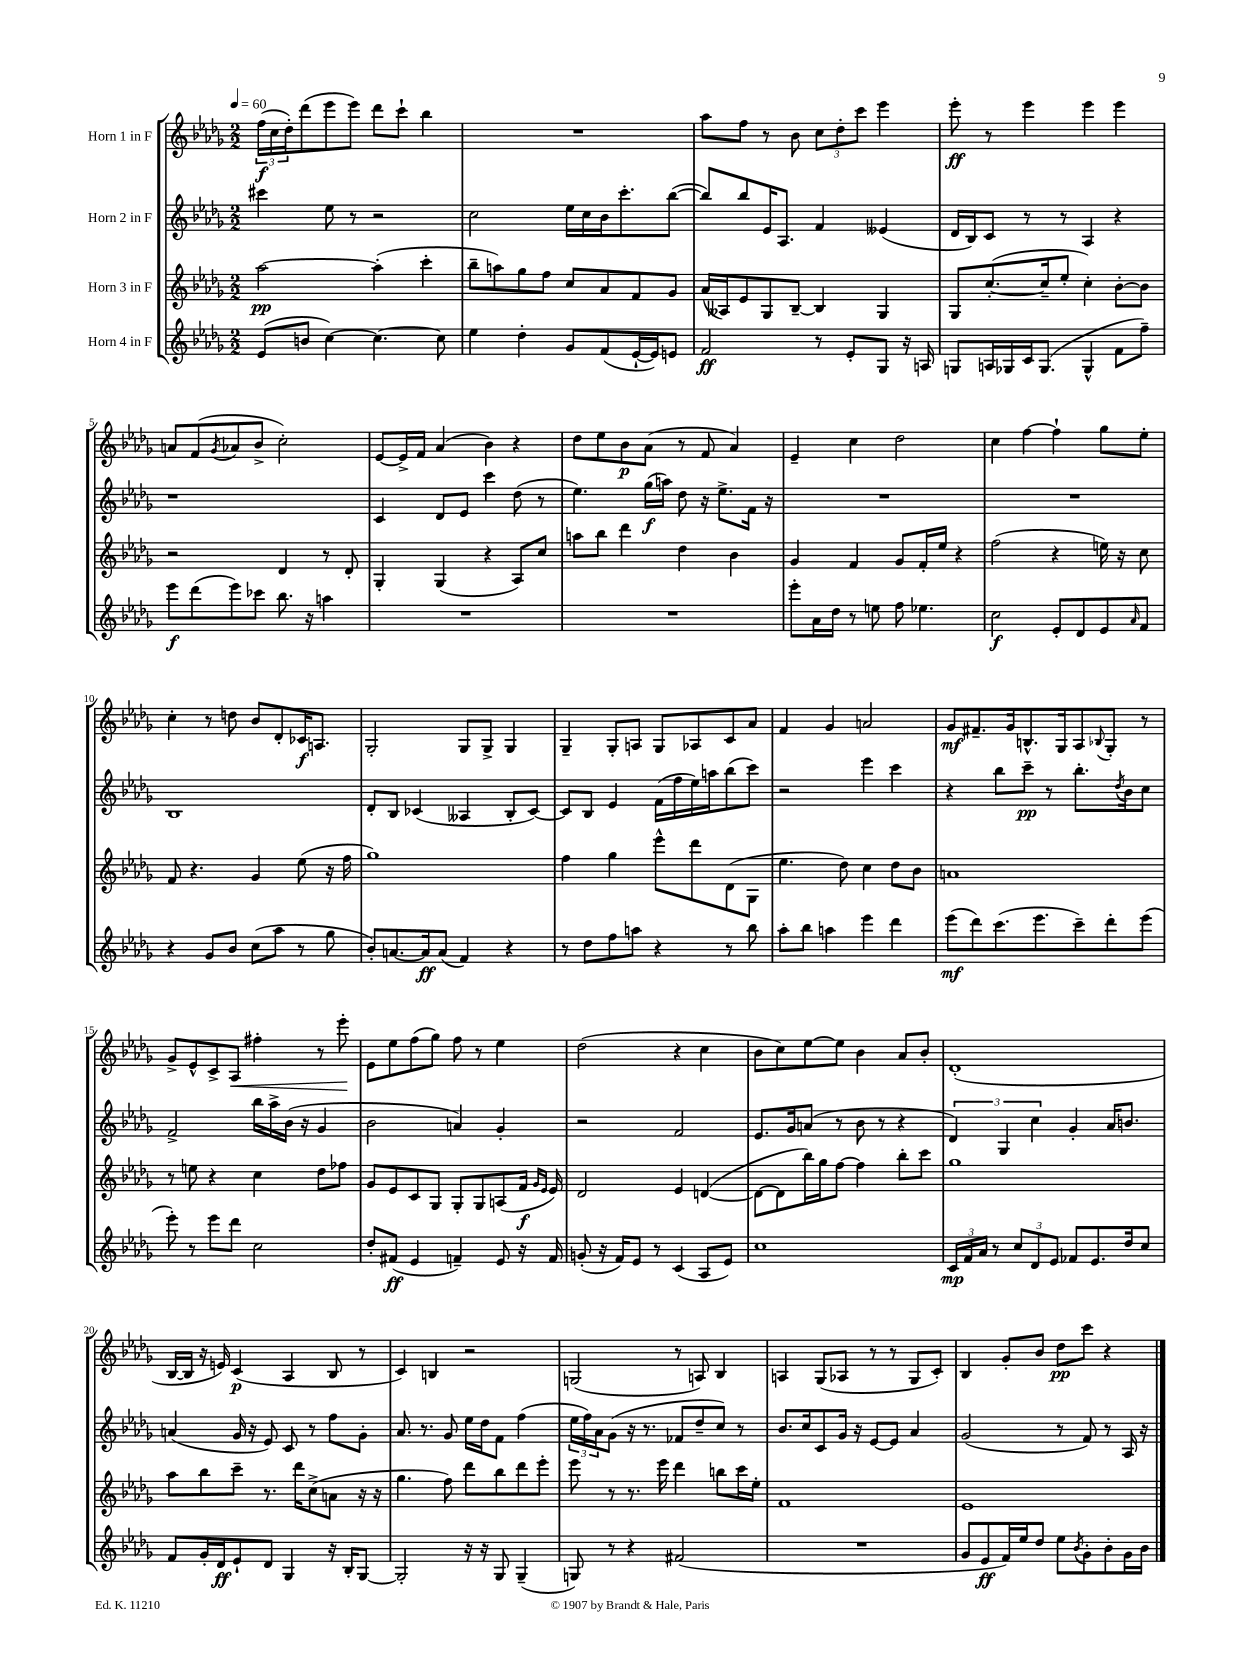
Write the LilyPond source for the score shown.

<<
\new StaffGroup <<
\new Staff = "s0" \with { instrumentName = "Horn 1 in F" } {
    \clef treble \key des \major \numericTimeSignature \time 2/2 \tempo 4 = 60
    \tuplet 3/2 { f''16\f( c''16 des''16-.) } des'''8( ees'''8 ees'''8) des'''8 c'''8-! bes''4 |
    R1 |
    aes''8 f''8 r8 bes'8 \tuplet 3/2 { c''8 des''8-. c'''8 } ees'''4 |
    ees'''8-.\ff r8 ees'''4 ees'''4 ees'''4 |
    a'8 f'8( \acciaccatura { ges'8 } aes'8 bes'8-> c''2-.) |
    ees'8~ ees'16-> f'16 aes'4( bes'4) r4 |
    des''8 ees''8 bes'8\p aes'8( r8 f'8 aes'4) |
    ees'4-- c''4 des''2 |
    c''4 f''4~ f''4-! ges''8 ees''8-. |
    c''4-. r8 d''8 bes'8 des'8-. ces'16\f a8. |
    ges2-. ges8 ges8-> ges4 |
    ges4-- ges8-. a8 ges8 aes8 c'8 aes'8 |
    f'4 ges'4 a'2 |
    ges'8\mf fis'8.-- ges'16 b8.-^ ges16 aes8 \appoggiatura { bes8 } ges8-. r8 |
    ges'8-> ees'8-^ c'8-> aes8\< fis''4-. r8 ees'''8-.\! |
    ees'8 ees''8 f''8( ges''8) f''8 r8 ees''4 |
    des''2( r4 c''4 |
    bes'8 c''8) ees''8~ ees''8 bes'4 aes'8 bes'8-. |
    des'1-.( |
    bes16~ bes16 r16 e'16) c'4\p( aes4 bes8 r8 |
    c'4) b4 r2 |
    g2( r8 a8) bes4 |
    a4 ges8( aes8 r8 r8 ges8 c'8-.) |
    bes4 ges'8-. bes'8 des''8\pp c'''8 r4 \bar "|." |
}
\new Staff = "s1" \with { instrumentName = "Horn 2 in F" } {
    \clef treble \key des \major \numericTimeSignature \time 2/2
    cis'''4 ees''8 r8 r2 |
    c''2 ees''16 c''16 bes'16 c'''8.-. bes''8~( |
    bes''8) bes''8 ees'16 aes8. f'4 eeses'4( |
    des'16 bes16) c'8 r8 r8 aes4 r4 |
    r1 |
    c'4 des'8 ees'8 c'''4 des''8( r8 |
    ees''4.) ges''16\f( a''16) des''8 r16 ees''8.-> f'16 r16 |
    R1 |
    R1 |
    bes1 |
    des'8-. bes8 ces'4( aeses4 bes8-. ces'8~) |
    ces'8 bes8 ees'4 f'16( f''16 ees''16) a''16 bes''8( c'''8) |
    r2 ees'''4 c'''4 |
    r4 bes''8 c'''8--\pp r8 bes''8.-. \acciaccatura { des''8 } bes'16 c''8 |
    f'2-> bes''16 aes''16-> bes'16( r16 ges'4 |
    bes'2 a'4) ges'4-. |
    r2 f'2 |
    ees'8. ges'16 a'8( r8 bes'8 r8 r4 |
    \tuplet 3/2 { des'4) ges4 c''4 } ges'4-. aes'16 b'8. |
    a'4( ges'16 r16 ees'8) c'8 r8 f''8 ges'8-. |
    aes'8. r8. ges'8 ees''16 des''16 f'8 f''4( |
    \tuplet 3/2 { ees''16 f''16) aes'16 } ges'8( r16 r8. fes'8 des''8-- c''8) r8 |
    bes'8. c''16 c'8 ges'16 r16 ees'8~ ees'8 aes'4 |
    ges'2( r8 f'8) r8 aes16 r16 \bar "|." |
}
\new Staff = "s2" \with { instrumentName = "Horn 3 in F" } {
    \clef treble \key des \major \numericTimeSignature \time 2/2
    aes''2~\pp aes''4-.( c'''4-. |
    bes''8-- a''8) ges''8 f''8 c''8 aes'8 f'8 ges'8 |
    aes'16( aeses16) ees'8 ges8 bes8~-- bes4 ges4 |
    ges8 c''8.~-.( c''16-- ees''8-. c''4-.) bes'8~-. bes'8 |
    r2 des'4 r8 des'8-. |
    ges4-. ges4( r4 aes8) c''8 |
    a''8 bes''8 des'''4 des''4 bes'4 |
    ges'4 f'4 ges'8 f'16-. ees''16 r4 |
    f''2( r4 e''16) r16 c''8 |
    f'8 r4. ges'4 ees''8( r16 f''16 |
    ges''1) |
    f''4 ges''4 ees'''8-^ des'''8 des'8( ges8 |
    ees''4. des''8) c''4 des''8 bes'8 |
    a'1 |
    r8 e''8 r4 c''4 des''8 fes''8 |
    ges'8 ees'8 c'8 ges8 ges8-. ges8 a8( f'16\f \grace { ges'16 ees'16 } ees'16) |
    des'2 ees'4 d'4~( |
    d'8~ d'8 bes''16) ges''16 f''8~ f''4 bes''8-. c'''8 |
    ges''1 |
    aes''8 bes''8 c'''8-- r8. des'''16 c''8->( a'8 r16 r16 |
    ges''4. f''8) des'''8 bes''8 des'''8 ees'''8-. |
    ees'''8 r8 r8. ees'''16 des'''4 b''8 c'''16 ees''16-. |
    f'1 |
    ees'1 \bar "|." |
}
\new Staff = "s3" \with { instrumentName = "Horn 4 in F" } {
    \clef treble \key des \major \numericTimeSignature \time 2/2
    ees'8( b'8 c''4~) c''4.~ c''8 |
    ees''4 des''4-. ges'8 f'8( ees'16~-! ees'16) e'8 |
    f'2\ff r8 ees'8-. ges8 r16 a16 |
    g8 a16 ges16 c'16 ges8.( ges4-^ f'8 f''8--) |
    ees'''8\f des'''8( ees'''8) ces'''8 bes''8. r16 a''4 |
    R1 |
    R1 |
    ees'''8-. aes'16 des''16 r8 e''8 f''8 ees''4. |
    c''2\f ees'8-. des'8 ees'8 \grace { aes'16 } f'8 |
    r4 ges'8 bes'8 c''8( aes''8 r8 ges''8 |
    bes'8-.) a'8.~ a'16\ff a'8( f'4) r4 |
    r8 des''8 f''8 a''8 r4 r8 bes''8 |
    aes''8-. bes''8 a''4 ees'''4 des'''4 |
    ees'''8\mf( des'''8) c'''8.( ees'''8. c'''8--) des'''8-. ees'''8( |
    ees'''8-.) r8 ees'''8 des'''8 c''2 |
    des''8-. fis'8\ff( ees'4 f'4--) ees'8 r16 f'16 |
    g'8-.( r16 f'16) ees'8 r8 c'4( aes8 ees'8) |
    c''1 |
    \tuplet 3/2 { c'16\mp f'16 aes'16 } r8 \tuplet 3/2 { c''8 des'8 ees'8 } fes'8 ees'8. des''16 c''8 |
    f'8 ges'16-. des'16\ff ees'8-! des'8 ges4 r16 bes16-. ges8~ |
    ges2-. r16 r16 ges8 ges4--( |
    g8) r8 r4 fis'2( |
    R1 |
    ges'8 ees'8\ff f'16) ees''16 des''8 ees''8 \acciaccatura { bes'8 } ges'8-. bes'8-. ges'16 bes'16 \bar "|." |
}
>>
>>
